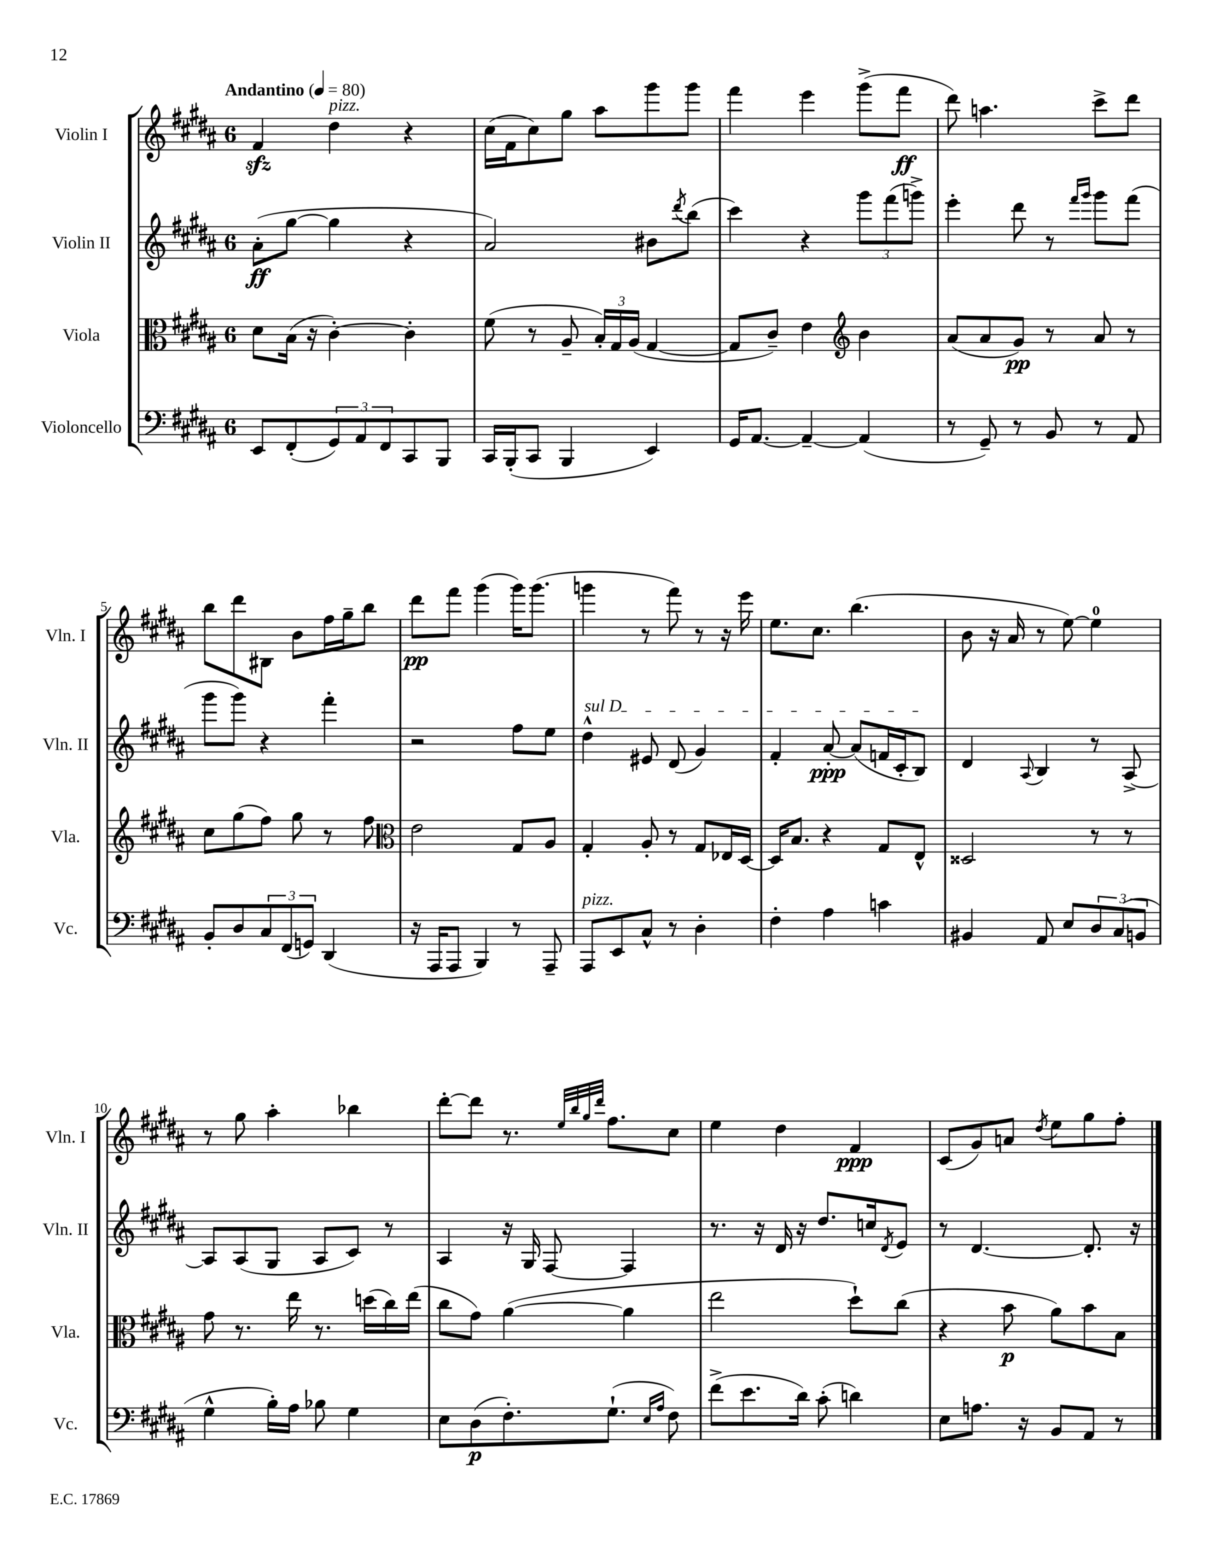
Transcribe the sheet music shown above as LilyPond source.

<<
\new StaffGroup <<
\new Staff = "s0" \with { instrumentName = "Violin I" shortInstrumentName = "Vln. I" } {
    \clef treble \key b \major \once \override Staff.TimeSignature.style = #'single-digit \time 6/8 \tempo "Andantino" 4 = 80
    fis'4\sfz dis''4^\markup { \italic "pizz." } r4 |
    cis''16( fis'16 cis''8) gis''8 ais''8 gis'''8 gis'''8 |
    fis'''4 e'''4 gis'''8->( fis'''8\ff |
    dis'''8) a''4. cis'''8-> dis'''8 |
    b''8 dis'''8 bis8 b'8 fis''16 gis''16-- b''8 |
    dis'''8\pp fis'''8 gis'''4( gis'''16) gis'''8.( |
    g'''4 r8 fis'''8) r8 r16 e'''16 |
    e''8. cis''8. b''4.( |
    b'8 r16 ais'16 r8 e''8~) e''4-0 |
    r8 gis''8 ais''4-. bes''4 |
    dis'''8~-. dis'''8 r8. \grace { e''32 b''32 gis''32 dis'''32 } fis''8. cis''8 |
    e''4 dis''4 fis'4\ppp |
    cis'8( gis'8) a'8 \acciaccatura { dis''8 } e''8 gis''8 fis''8-. \bar "|." |
}
\new Staff = "s1" \with { instrumentName = "Violin II" shortInstrumentName = "Vln. II" } {
    \clef treble \key b \major \once \override Staff.TimeSignature.style = #'single-digit \time 6/8
    ais'8-.\ff( gis''8~ gis''4 r4 |
    ais'2) bis'8 \acciaccatura { dis'''8 } b''8( |
    cis'''4) r4 \tuplet 3/2 { gis'''8 fis'''8( g'''8->) } |
    e'''4-. dis'''8 r8 \grace { fis'''16 gis'''16 } gis'''8 fis'''8( |
    gis'''8 gis'''8) r4 fis'''4-. |
    r2 fis''8 e''8 |
    \once \override TextSpanner.bound-details.left.text = \markup { \italic "sul D" } dis''4-^\startTextSpan eis'8 dis'8( gis'4) |
    fis'4-. ais'8~-.\ppp ais'8( f'16 cis'16-. b8\stopTextSpan) |
    dis'4 \appoggiatura { ais8 } b4 r8 ais8~-> |
    ais8 ais8( gis8 ais8 cis'8) r8 |
    ais4 r16 gis16 fis8~ fis4 |
    r8. r16 dis'16 r16 dis''8. c''16 \acciaccatura { dis'8 } e'8 |
    r8 dis'4.~ dis'8.-. r16 \bar "|." |
}
\new Staff = "s2" \with { instrumentName = "Viola" shortInstrumentName = "Vla." } {
    \clef alto \key b \major \once \override Staff.TimeSignature.style = #'single-digit \time 6/8
    dis'8 b16( r16 cis'4~-.) cis'4-. |
    fis'8( r8 ais8-- \tuplet 3/2 { b16-.) gis16 ais16( } gis4~ |
    gis8 cis'8--) e'4 \clef treble b'4 |
    ais'8( ais'8 gis'8\pp) r8 ais'8 r8 |
    cis''8 gis''8( fis''8) gis''8 r8 fis''8 |
    \clef alto e'2 gis8 ais8 |
    gis4-. ais8-. r8 gis8 ees16 dis16~ |
    dis16 b8. r4 gis8 e8-^ |
    disis2 r8 r8 |
    gis'8 r8. e''16 r8. d''16( cis''16) e''16( |
    cis''8 gis'8) ais'4~( ais'4 |
    e''2 dis''8-!) cis''8( |
    r4 b'8\p ais'8) b'8 b8 \bar "|." |
}
\new Staff = "s3" \with { instrumentName = "Violoncello" shortInstrumentName = "Vc." } {
    \clef bass \key b \major \once \override Staff.TimeSignature.style = #'single-digit \time 6/8
    e,8 fis,8-.( \tuplet 3/2 { gis,8) ais,8 fis,8 } cis,8 b,,8 |
    cis,16 b,,16-.( cis,8 b,,4 e,4) |
    gis,16 ais,8.~ ais,4~-- ais,4( |
    r8 gis,8--) r8 b,8 r8 ais,8 |
    b,8-. dis8 \tuplet 3/2 { cis8 fis,8( g,8) } dis,4( |
    r16 ais,,16 ais,,8 b,,4) r8 ais,,8-- |
    ais,,8^\markup { \italic "pizz." } e,8 cis8-^ r8 dis4-. |
    fis4-. ais4 c'4 |
    bis,4 ais,8 e8 \tuplet 3/2 { dis8 cis8( b,8 } |
    gis4-^ b16-.) ais16 bes8 gis4 |
    e8 dis8\p( fis8.-.) gis8.-!( \grace { e16 ais16 } fis8) |
    fis'8->( e'8. dis'16) cis'8-.( d'4) |
    e8 a8. r16 b,8 ais,8 r8 \bar "|." |
}
>>
>>
